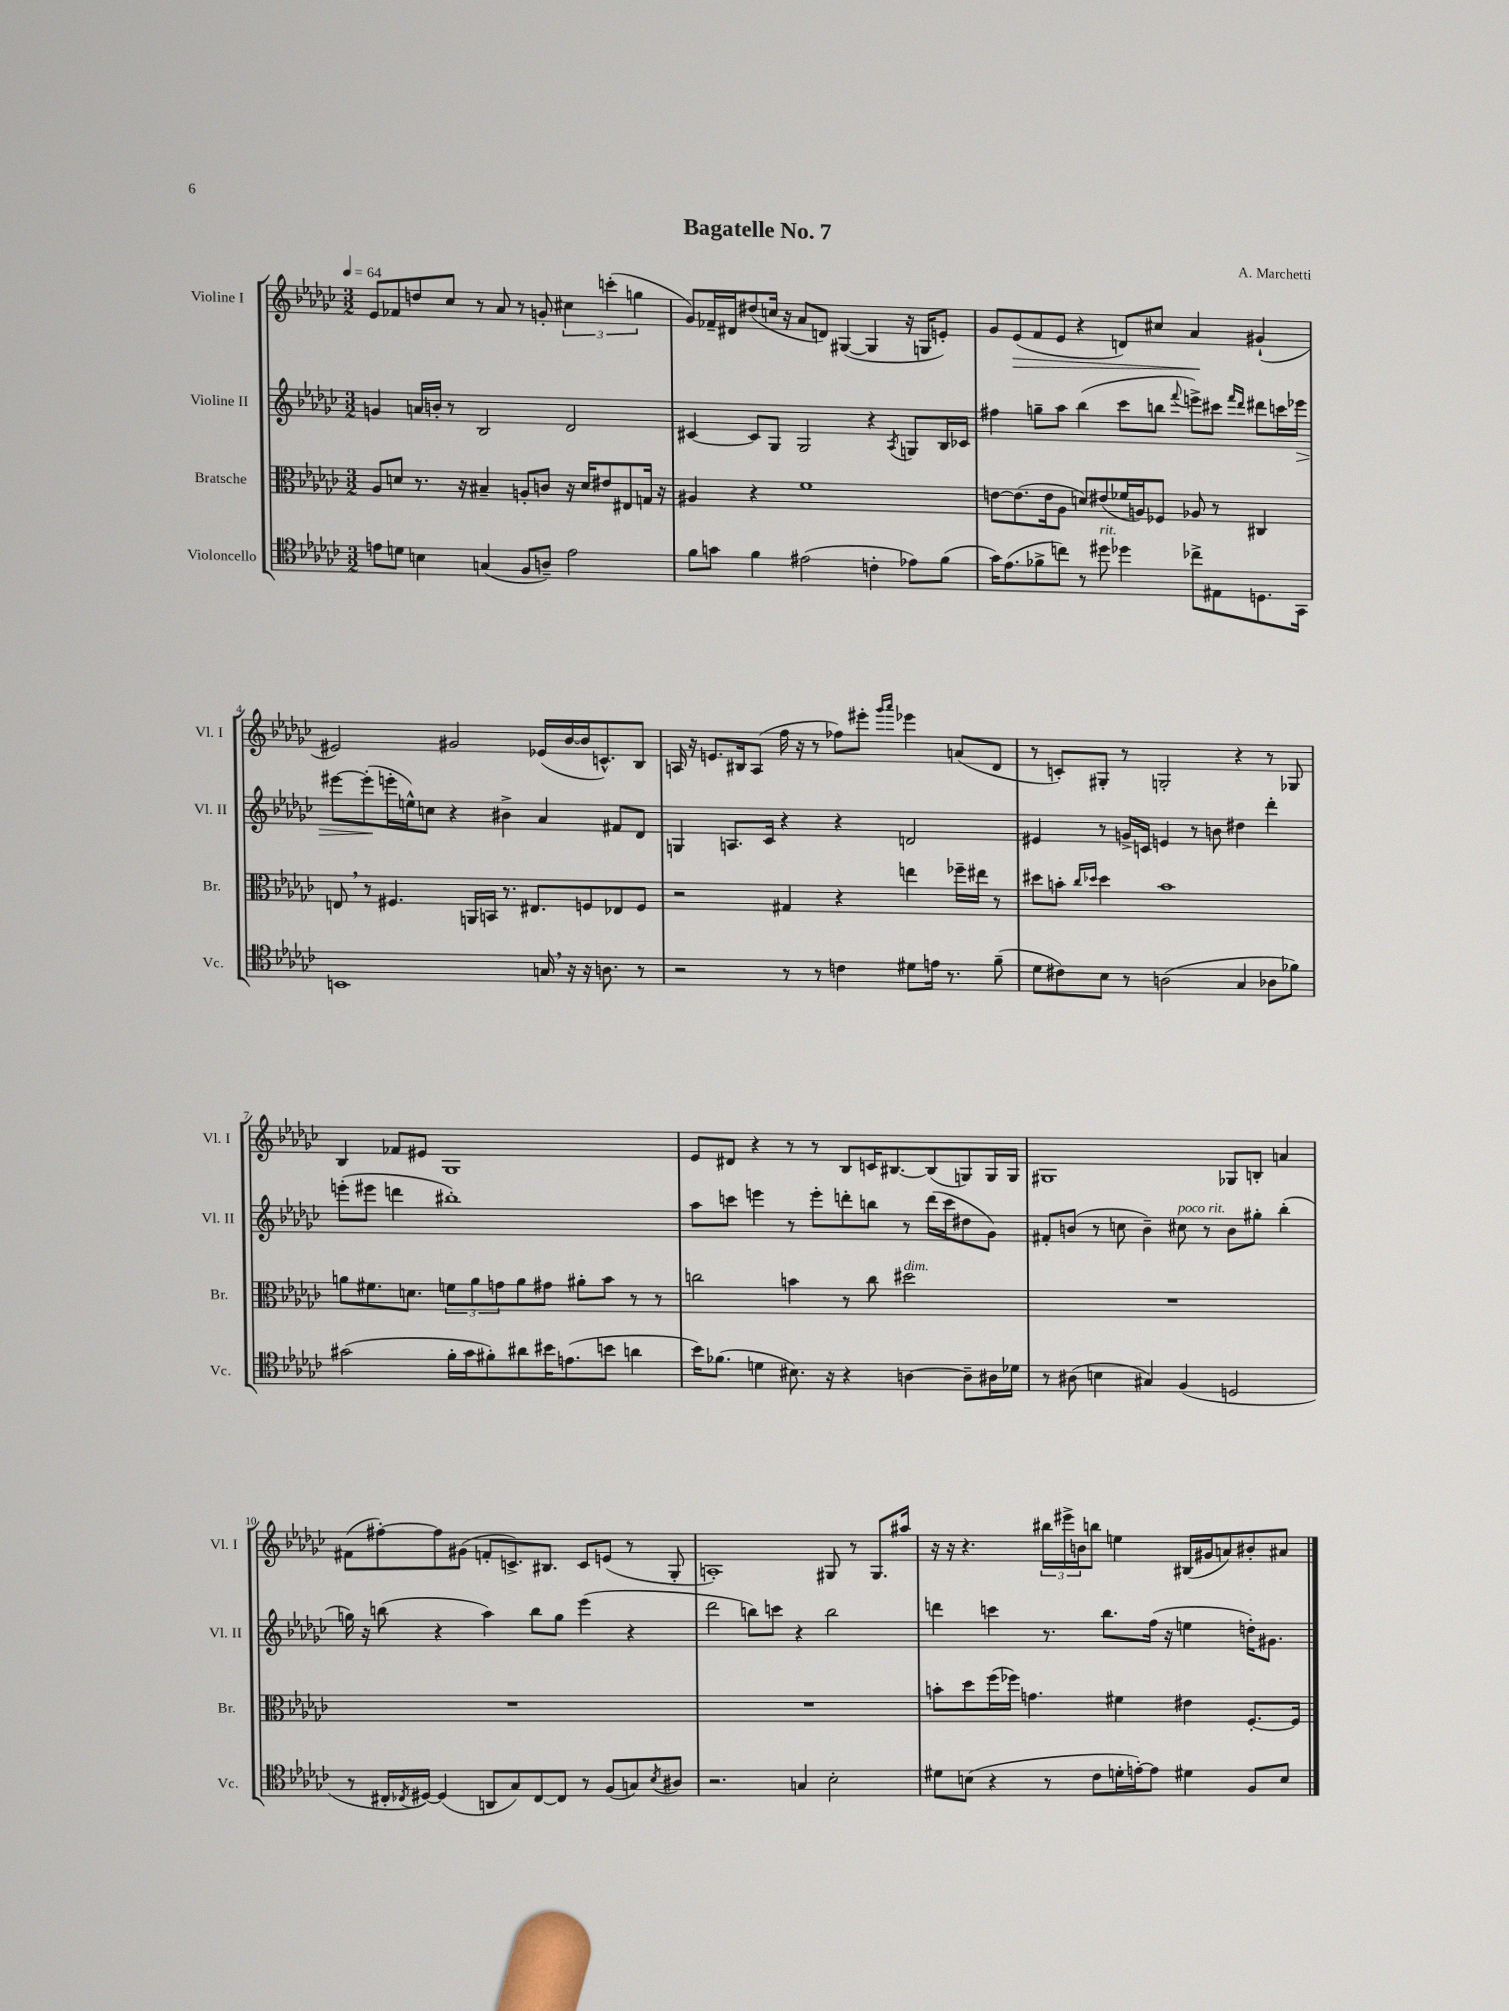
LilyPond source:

\header { title = "Bagatelle No. 7" composer = "A. Marchetti" }
<<
\new StaffGroup <<
\new Staff = "s0" \with { instrumentName = "Violine I" shortInstrumentName = "Vl. I" } {
    \clef treble \key ges \major \numericTimeSignature \time 3/2 \tempo 4 = 64
    ees'8 fes'8 d''8 ces''8 r8 aes'8 r8 g'8-. \tuplet 3/2 { cis''4 c'''4-.( g''4 } |
    ges'8) fes'16-- dis'16 dis''8( c''16 r16 aes'8 d'8) gis4~( gis4 r16 g16 e'8-.) |
    ges'8 ees'8\>( f'8 ees'8 r4 d'8) cis''8 aes'4\! gis'4-!( |
    eis'2) gis'2 ees'16( bes'16~ bes'16 c'8.-^) bes8 |
    a16 r16 e'8. bis16 a8( f''16 r16 r8 fes''8) eis'''8-. \grace { ges'''16 aes'''16 } ees'''4 a'8( des'8 |
    r8 c'8-.) gis8-. r8 g2-. r4 r8 ges8 |
    bes4 fes'8 eis'8 ges1 |
    ees'8 dis'8 r4 r8 r8 bes8 c'16 bis8.~ bis8( g8) g16 g16 |
    gis1 ges8 b8-. a'4 |
    fis'8( fis''8~-.) fis''8 gis'8( f'8-. c'8.->) bis8. c'8 e'8( r8 ges8-. |
    a1-.) gis8 r8 gis8. ais''16 |
    r16 r16 r4. \tuplet 3/2 { bis''16 eis'''16-> b'16 } b''8 e''4 bis16( gis'16 a'8) bis'8-. ais'8 \bar "|." |
}
\new Staff = "s1" \with { instrumentName = "Violine II" shortInstrumentName = "Vl. II" } {
    \clef treble \key ges \major \numericTimeSignature \time 3/2
    g'4 a'16 b'16-. r8 bes2 des'2 |
    cis'4~ cis'8 ges8 ges2 r4 \acciaccatura { aes8 } g8 bes16 ces'16 |
    fis''4 g''8-- aes''8 bes''4( ces'''8 b''8 \appoggiatura { f'''8 } e'''8->) cis'''8 \grace { f'''16 des'''16 } dis'''8 c'''16 ees'''16\> |
    eis'''8~ eis'''8-.\!( e'''16-. e''16-^) c''8 r4 bis'4-> aes'4 fis'8 des'8 |
    g4 a8. ces'16 r4 r4 d'2 |
    eis'4 r8 g'16-> c'16 e'4 r8 b'8 dis''4 des'''4-. |
    e'''8-.( eis'''8 d'''4 bis''1-.) |
    aes''8 c'''8 e'''4 r8 e'''8-. d'''8-. b''8 r8 d'''16( c'''16 dis''8 ges'8) |
    fis'8-. b'8( r8 c''8 b'4--) cis''8^\markup { \italic "poco rit." } r8 b'8 gis''8-. bes''4-.( |
    g''16) r16 b''8( r4 aes''4) b''8 g''8 ees'''4( r4 |
    des'''2 b''8) c'''8 r4 b''2 |
    d'''4 c'''4 r8. bes''8. f''16( r16 e''4 d''16-.) gis'8. \bar "|." |
}
\new Staff = "s2" \with { instrumentName = "Bratsche" shortInstrumentName = "Br." } {
    \clef alto \key ges \major \numericTimeSignature \time 3/2
    aes8 d'8 r8. r16 bis4-- a8-. c'8 r16 d'16 eis'8 eis8 g16 r16 |
    ais4 r4 f'1 |
    e'8~ e'8.( e'16 aes8 d'8) eis'8( fes'16 a16) fes8 aes8 r8 cis4 |
    e8 \breathe r8 fis4. a,16 b,16 r8. eis8. f8 ees8 f8 |
    r2 gis4 r4 e''4 fes''16-- eis''16 r8 |
    dis''8 b'8-. \grace { ces''16 des''16 } des''4 b'1 |
    a'8 fis'8. d'8. \tuplet 3/2 { f'8 a'8 g'8 } a'8 gis'8 ais'8-. bes'8 r8 r8 |
    c''2 b'4 r8 c''8 dis''2^\markup { \italic "dim." } |
    R1. |
    R1. |
    R1. |
    b'8-. des''8 f''16( fes''16) g'4. fis'4 eis'4 f8.~-. f16 \bar "|." |
}
\new Staff = "s3" \with { instrumentName = "Violoncello" shortInstrumentName = "Vc." } {
    \clef tenor \key ges \major \numericTimeSignature \time 3/2
    e'8 d'8 b4 g4( f8 a8--) e'2 |
    f'8 g'8 f'4 eis'2( c'4-. ees'8) f'8( |
    ges'16) ees'8.( fes'8-> c''8) r8 dis''8^\markup { \italic "rit." } des''4 ces''8-> eis8 d8. ges,16 |
    b,1 g16 \breathe r16 r16 a8. r8 |
    r2 r8 r8 c'4 dis'8 e'16 r8. f'8--( |
    des'8 cis'8) bes8 r8 a2( ges4 aes8 fes'8) |
    gis'2( f'16-. gis'16 fis'8-.) ais'8 bis'16 e'8.( b'8 a'4 |
    bes'16) fes'8.( d'4 bis8.) r16 r4 a4~ a8-- ais16 des'16 |
    r8 ais8( b4 gis4) f4( d2 |
    r8 cis16-. \acciaccatura { ces8 } dis16~) dis4( a,8 ges8) ces8~ ces8 r8 f8( g8) \acciaccatura { bes8 } ais8 |
    r2. g4 bes2-. |
    dis'8 b8( r4 r8 ces'8 d'16-. e'16~-.) e'8 dis'4 f8 b8 \bar "|." |
}
>>
>>
